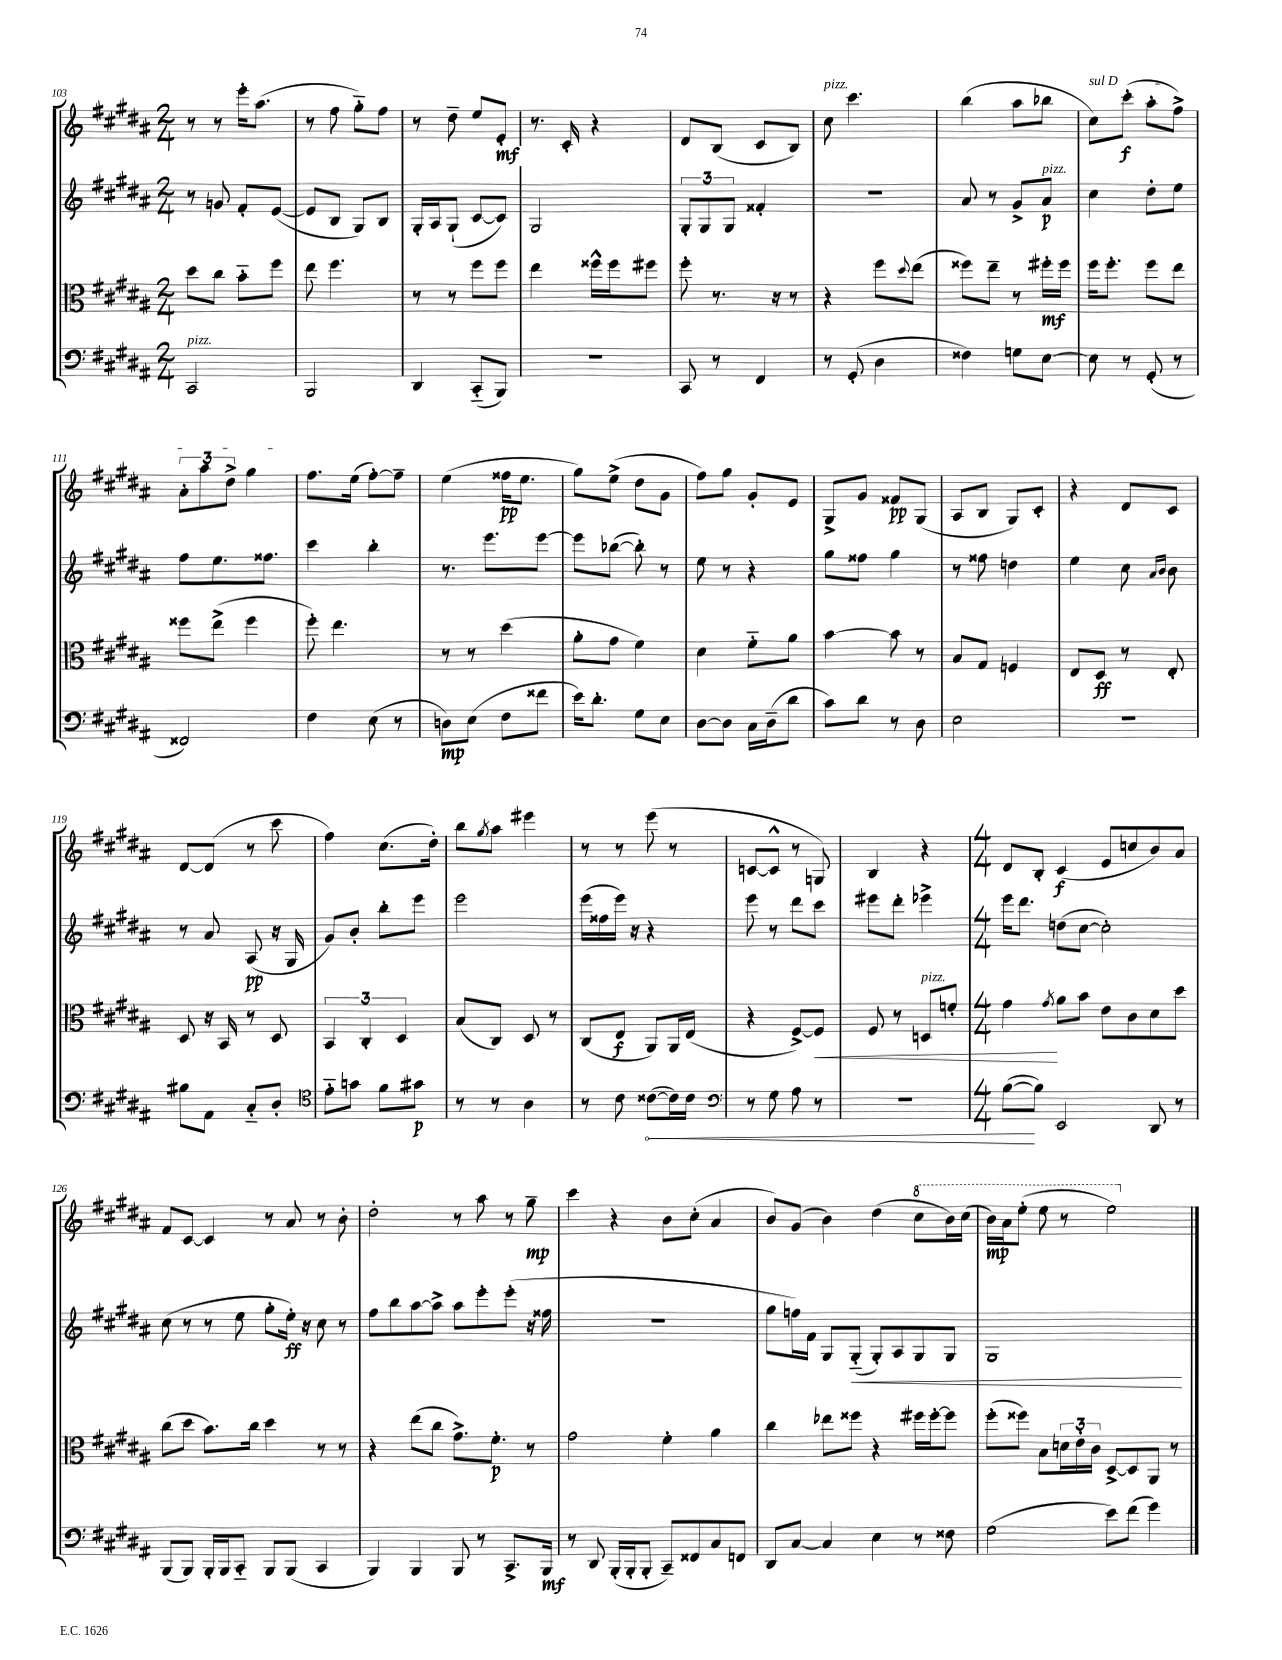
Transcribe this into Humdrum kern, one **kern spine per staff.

**kern	**kern	**kern	**kern
*staff4	*staff3	*staff2	*staff1
*clefF4	*clefC3	*clefG2	*clefG2
*k[f#c#g#d#a#]	*k[f#c#g#d#a#]	*k[f#c#g#d#a#]	*k[f#c#g#d#a#]
*M2/4	*M2/4	*M2/4	*M2/4
2CC#	8dd#	8r	8r
.	8cc#	8g	8r
.	8b'~	8f#'	16eee'
.	.	.	(8.aa#
.	8ff#	([8e	.
=	=	=	=
2BBB	8ee	8e]	8r
.	4.ff#	8B	8ff#
.	.	8G#)	8gg#'~)
.	.	8B	8ff#
=	=	=	=
4DD#	8r	16G#'	8r
.	.	16A#	.
.	8r	(8G#`	8dd#~
(8CC#'~	8ff#	[8c#	8ee
8BBB)	8ff#	8c#])	8e'
=	=	=	=
2r	4ee	2G#	8.r
.	.	.	16c#'
.	16ff##^^	.	4r
.	16ff##	.	.
.	8ff#	.	.
=	=	=	=
8CC#	8ff#'	12G#'	8d#
.	.	12G#	.
8r	8.r	.	(8B
.	.	12G#	.
4FF#	.	4f##'	8c#
.	16r	.	.
.	8r	.	8B)
=	=	=	=
8r	4r	2r	8cc#
(8GG#'	.	.	4.ccc#
4D#	8ff#	.	.
.	8qqdd#	.	.
.	(8ee	.	.
=	=	=	=
4F##)	8ff##)	8a#	(4bb
.	8ee~	8r	.
8G	8r	8g#^	8aa#
[8E	16ff#'	8a#	8bb-
.	16ff#	.	.
=	=	=	=
8E]	16ff#	4cc#	8cc#)
.	8.ff#'	.	.
8r	.	.	(8ccc#'
(8GG#'	8ff#	8dd#'	8aa#'
8r	8ee	8ee	8ff#^)
=	=	=	=
2FF##)	8ff##	8ff#	12a#'
.	.	.	12aa#
.	(8ee^	8.ee	.
.	.	.	12dd#^
.	4ff##	.	4gg#
.	.	8.ff##	.
=	=	=	=
4F#	8ff#')	4ccc#	8.ff#
.	4.ee	.	.
.	.	.	(16ee
(8E	.	4bb'	[8ff#')
8r	.	.	8ff#~]
=	=	=	=
8D)	8r	8.r	(4ee
(8E	8r	.	.
.	.	8.eee	.
8F#	(4dd#	.	16ff##
.	.	.	8.ee
8f##	.	[8eee	.
=	=	=	=
16e)	8a#'	8eee]	8gg#)
8.d#'	.	.	.
.	8g#	([8bb-	(8ee^
8G#	4f#)	8bb-'])	8dd#
8E	.	8r	8g#
=	=	=	=
[8D#	4d#	8ee	8ff#)
8D#]	.	8r	8gg#
16C#	8f#'~	4r	8g#'
(16D#~	.	.	.
8d#	8a#	.	8e
=	=	=	=
8c#)	[4b	8gg#	8G#^
8d#	.	8ff##	8g#
8r	8b]	4gg#	8f##
8D#	8r	.	(8G#
=	=	=	=
2E	8B	8r	8A#
.	8G#	8ff##	8B
.	4F	4dd	8G#)
.	.	.	8c#'
=	=	=	=
2r	8E	4ee	4r
.	8D#	.	.
.	8r	8cc#	8d#
.	.	16qqa#	.
.	.	16qqb	.
.	8E'	8b	8c#
=	=	=	=
8B#	8D#	8r	[8d#
8AA#	16r	8a#	(8d#]
.	16BB	.	.
8C#'~	8r	(8A#	8r
8D#'	8D#	16r	8ccc#
.	.	16G#	.
=	=	=	=
*clefC4	*	*	*
8e'~	6BB	8g#)	4ff#)
8g	.	8b'	.
.	6C#'	.	.
8f#	.	8bb'	(8.cc#
.	6D#	.	.
8g#	.	8eee	.
.	.	.	16dd#')
=	=	=	=
8r	(8B	2eee	8bb
.	.	.	8qgg#
8r	8C#)	.	8aa#
4A#	8D#	.	4eee#
.	8r	.	.
=	=	=	=
8r	(8C#	(16eee	8r
.	.	16ff##	.
8c#	8E	16eee)	8r
.	.	16r	.
([8c##	8AA#)	4r	(8eee
16c##])	16AA#	.	8r
16c##	(16E	.	.
=	=	=	=
*clefF4	*	*	*
8r	4r	8eee	[8c
8G#	.	8r	8c^^]
8A#	[8F#^)	8ddd#	8r
8r	8F#]	8ccc#	8G)
=	=	=	=
2r	8F#	8eee#	4B
.	8r	8ddd#'	.
.	8D	4eee-^	4r
.	8f'	.	.
=	=	=	=
*M4/4	*M4/4	*M4/4	*M4/4
([8B	4g#	16eee	8d#
.	.	8.ddd#	.
8B])	.	.	8B'
.	8qg#	.	.
2EE	8a#	(8dd	(4c#
.	8b	[8cc#	.
.	8e	2cc#'])	8e
.	8c#	.	8cc
8DD#	8d#	.	8b)
8r	8dd#	.	8a#
=	=	=	=
(8BBB	(8cc#	(8cc#	8f#
8BBB)	8dd#	8r	[8c#
16BBB'	8.b)	8r	4c#]
16BBB	.	.	.
8CC#'~	.	8ee	.
.	16cc#	.	.
8BBB	4dd#	8gg#'	8r
(8BBB	.	16ee')	8a#
.	.	16r	.
4CC#	8r	8cc#	8r
.	8r	8r	8b'
=	=	=	=
4BBB)	4r	8ff#	2dd#'
.	.	8bb	.
4BBB	(8ee	[8aa#	.
.	8cc#	8aa#^]	.
8BBB	8.g#^)	8aa#	8r
8r	.	8eee'	8aa#
.	8.f#'	.	.
8.CC#^	.	(8eee'	8r
.	8r	16r	8gg#~
16BBB	.	16ff##	.
=	=	=	=
8r	2g#	1r	4ccc#
8DD#	.	.	.
(16BBB'	.	.	4r
16BBB'	.	.	.
8BBB'	.	.	.
8CC#~)	4f#'	.	8b
8FF##	.	.	(8cc#'
8C#	4a#	.	4a#
8FF	.	.	.
=	=	=	=
8DD#	4cc#	8gg#	8b)
[8C#	.	16ff)	(8g#
.	.	16f#	.
4C#]	8ee-	8G#	4b)
.	8ff##	(8G#'~	.
4E	4r	8G#')	(4dd#
.	.	8A#	.
8r	16ff#	8G#	8ccc#
.	[16ff#'	.	.
8F##	8ff#]	8G#	16bb)
.	.	.	(16ccc#
=	=	=	=
(2G#	(8ff#'	1G#	16bb)
.	.	.	16aa#
.	8ff##)	.	(8eee'
.	8B	.	8eee
.	24d	.	8r
.	24e'	.	.
.	24c#	.	.
8e)	[8D#^	.	2eee)
(8f#	8D#]	.	.
4g#)	8AA#	.	.
.	8r	.	.
==	==	==	==
*-	*-	*-	*-
